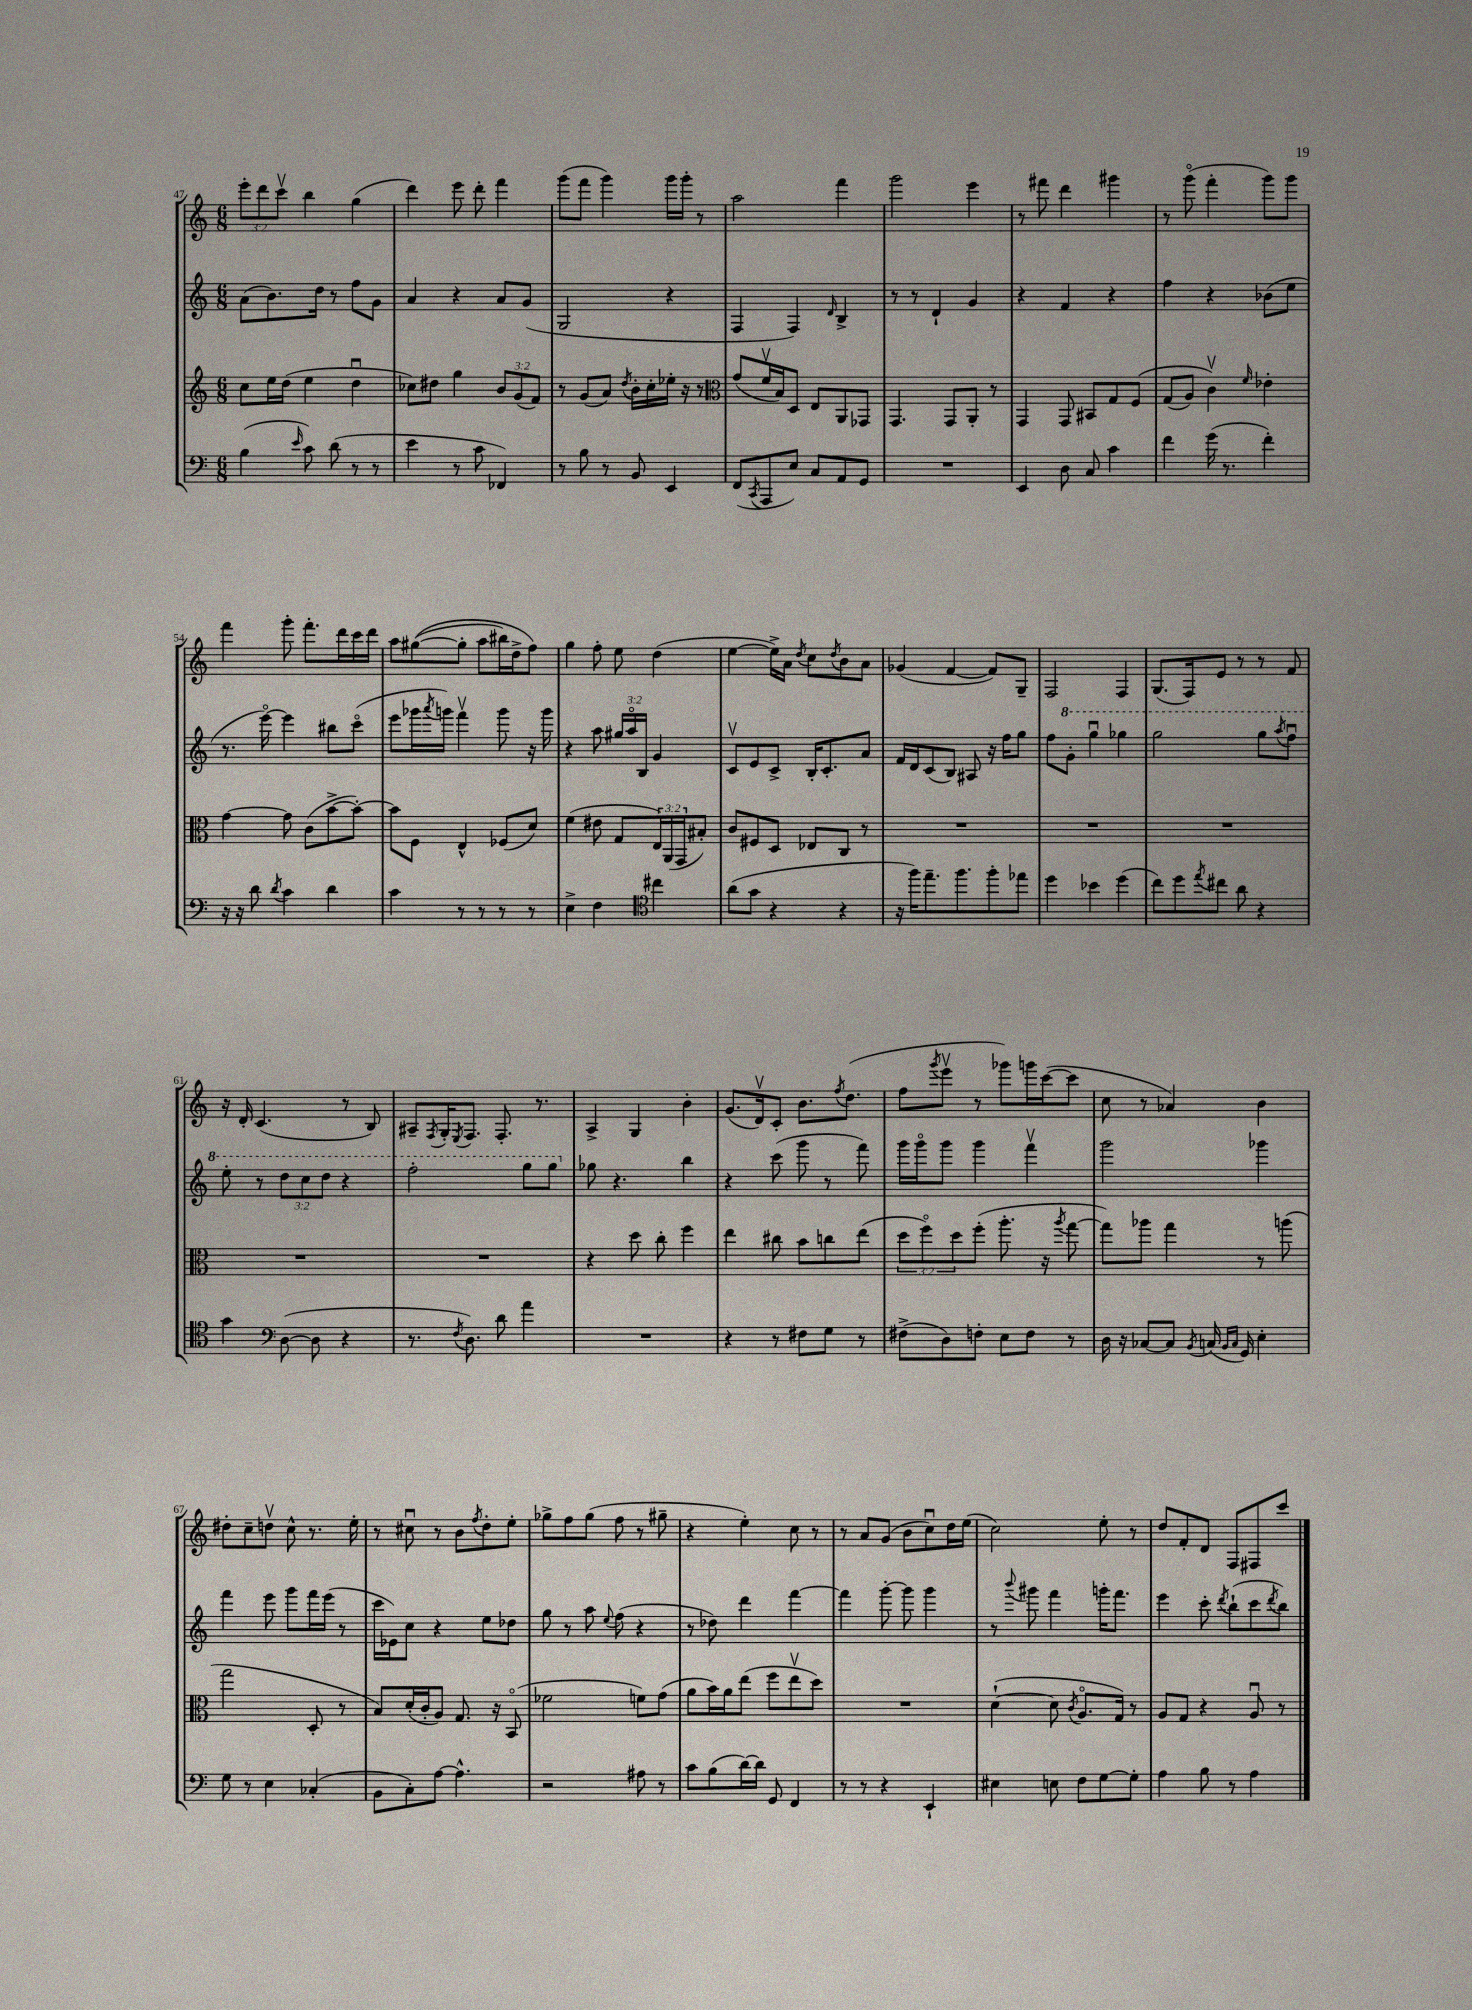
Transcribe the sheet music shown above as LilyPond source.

<<
\new StaffGroup <<
\new Staff = "s0" {
    \clef treble \key c \major \numericTimeSignature \time 6/8 \override Staff.TupletNumber.text = #tuplet-number::calc-fraction-text
    \tuplet 3/2 { e'''8-. d'''8 c'''8\upbow } b''4 g''4( |
    d'''4) e'''8 d'''8-. f'''4 |
    g'''8( f'''8 g'''4) g'''16 g'''16-. r8 |
    a''2 f'''4 |
    g'''2 e'''4 |
    r8 fis'''8 d'''4 gis'''4 |
    r8 g'''8\flageolet( f'''4-. g'''8) g'''8 |
    f'''4 g'''8-. f'''8.-. d'''16 c'''16 d'''16 |
    a''8 gis''8~(\( gis''8-. a''8 bis''16) d''16-> f''8\) |
    g''4 f''8-. e''8 d''4( |
    e''4~ e''16->) a'16 \acciaccatura { d''8 } c''8 \acciaccatura { d''8 } b'8 a'8 |
    ges'4( f'4~ f'8) g8-- |
    f2 f4 |
    g8.( f16) e'8 r8 r8 f'8 |
    r16 d'16-. c'4.( r8 b8) |
    ais8-- \acciaccatura { f8 } g16-. \acciaccatura { e8 } f8. f8.-. r8. |
    a4-> g4 b'4-. |
    g'8.( d'16\upbow) c'8-. b'8. \acciaccatura { f''8 } d''8.( |
    f''8 \acciaccatura { g'''8 } e'''8\upbow r8 ges'''8) g'''16 c'''16~( c'''8 |
    c''8 r8 aes'4) b'4 |
    dis''8-. c''8-- d''8\upbow c''8-^ r8. e''16-. |
    r8 cis''8\downbow r8 b'8 \acciaccatura { f''8 } d''8-. e''8-. |
    ges''8-> f''8 ges''8( f''8 r8 gis''8-- |
    r4 e''4-.) c''8 r8 |
    r8 a'8 g'8( b'8 c''8\downbow) d''16 e''16( |
    c''2) e''8-. r8 |
    d''8 f'8-. d'8 f8 fis8 c'''8 \bar "|." |
}
\new Staff = "s1" {
    \clef treble \key c \major \numericTimeSignature \time 6/8 \override Staff.TupletNumber.text = #tuplet-number::calc-fraction-text
    a'8( b'8.) d''16 r8 f''8 g'8 |
    a'4 r4 a'8 g'8( |
    g2 r4 |
    f4 f4) \grace { d'16 } b4-> |
    r8 r8 d'4-! g'4 |
    r4 f'4 r4 |
    f''4 r4 bes'8( e''8 |
    r8. e'''16~\flageolet) e'''4 bis''8 c'''8\flageolet( |
    e'''8 ges'''16 \acciaccatura { a'''8 } g'''16) f'''4\upbow g'''8 r16 g'''16 |
    r4 a''8 \tuplet 3/2 { gis''16 a''16\flageolet b16 } g'4 |
    c'8\upbow e'8 c'8-> b16-. c'8.-. a'8 |
    f'16 d'16 c'8( b8) ais8 r16 f''16 g''8 |
    f''8 \ottava #1 g''8-. g'''4\downbow ges'''4 |
    g'''2 g'''8 \acciaccatura { a'''8 } f'''8\downbow |
    e'''8-. r8 \tuplet 3/2 { d'''8 c'''8 d'''8 } r4 |
    f'''2-. g'''8 g'''8 \ottava #0 |
    ges''8 r4. b''4 |
    r4 c'''8( g'''8 r8 f'''8) |
    g'''16 g'''16\flageolet g'''8 g'''4 f'''4\upbow |
    g'''2 ges'''4 |
    f'''4 e'''8 g'''8 f'''16 e'''16( r8 |
    c'''16 ees'16) c''8 r4 e''8 des''8 |
    g''8 r8 a''8 \appoggiatura { e''8 } f''8( r4 |
    r8 des''8) d'''4 f'''4~ |
    f'''4 g'''8~-. g'''8 g'''4 |
    r8 \appoggiatura { b'''8 } gis'''8 f'''4 g'''16-. f'''8. |
    e'''4 c'''8-. \acciaccatura { d'''8 } b''8-!( c'''8 \acciaccatura { d'''8 } b''8) \bar "|." |
}
\new Staff = "s2" {
    \clef treble \key c \major \numericTimeSignature \time 6/8 \override Staff.TupletNumber.text = #tuplet-number::calc-fraction-text
    c''8 e''16 d''16( e''4 d''4\downbow |
    ces''8) dis''8 g''4 \tuplet 3/2 { b'8 g'8( f'8) } |
    r8 g'8( a'8) \acciaccatura { d''8 } b'16-. c''16-. ees''16-. r16 r8 |
    \clef alto g'8( f'16\upbow b16) d8 e8 a,8 ges,8 |
    g,4. g,8 a,8-. r8 |
    g,4 g,8 bis,8 g8 f8\( |
    g8( a8) c'4\upbow\) \grace { f'16 } ees'4-. |
    g'4~ g'8 c'8( b'8~-> b'8~-.) |
    b'8 f8 e4-^ fes8( d'8) |
    f'4( eis'8 g8 \tuplet 3/2 { e16) a,16( g,16 } bis8-.) |
    c'8 fis8 d8 ees8 c8 r8 |
    R2. |
    R2. |
    R2. |
    R2. |
    R2. |
    r4 d''8 c''8-. f''4 |
    e''4 cis''8 b'8 c''8 e''8( |
    \tuplet 3/2 { d''8 f''8\flageolet) d''8 } f''8-.( a''8.-. r16 \acciaccatura { a''8 } g''8~ |
    g''8) aes''8 g''4 r8 a''8( |
    g''2 d8-. r8 |
    b8) d'16-.( c'16-. a8) g8. r16 b,8\flageolet( |
    fes'2 f'8) g'8( |
    a'8 b'16) a'16 e''8( f''8 e''8\upbow d''8) |
    R2. |
    d'4~-!( d'8 \acciaccatura { c'8 } a8.\flageolet g16) r8 |
    a8 g8 r4 a8\downbow r8 \bar "|." |
}
\new Staff = "s3" {
    \clef bass \key c \major \numericTimeSignature \time 6/8
    b4( \grace { e'16 } c'8) d'8( r8 r8 |
    e'4 r8 c'8 fes,4) |
    r8 b8 r8 b,8 e,4 |
    f,8( \acciaccatura { c,8 } a,,8 e8) c8 a,8 g,8 |
    R2. |
    e,4 d8 c8 c'4 |
    f'4 g'16( r8. f'4-.) |
    r16 r16 d'8 \acciaccatura { d'8 } c'4 d'4 |
    c'4 r8 r8 r8 r8 |
    e4-> f4 \clef tenor cis''4 |
    a'8( g'8 r4 r4 |
    r16 f''16) e''8.-- f''8. f''8-. ees''8 |
    d''4 bes'4 d''4( |
    c''8) d''8 \acciaccatura { e''8 } cis''8 a'8 r4 |
    g'4 \clef bass d8~( d8 r4 |
    r8. \acciaccatura { f8 } d8.) d'8 a'4 |
    R2. |
    r4 r8 fis8 g8 r8 |
    fis8->( d8) f8-. e8 f8 r8 |
    d16 r16 ces8~ ces8 \acciaccatura { b,8 } c16( \grace { b,16 c16 } g,16) e4-. |
    g8 r8 e4 ces4-.( |
    b,8 c8-.) a8~ a4.-^ |
    r2 ais8 r8 |
    c'8 b8( d'16~) d'16 g,8 f,4 |
    r8 r8 r4 e,4-! |
    eis4 e8 f8 g8~ g8-. |
    a4 b8 r8 a4 \bar "|." |
}
>>
>>
\layout { \context { \Score currentBarNumber = #47 } }
